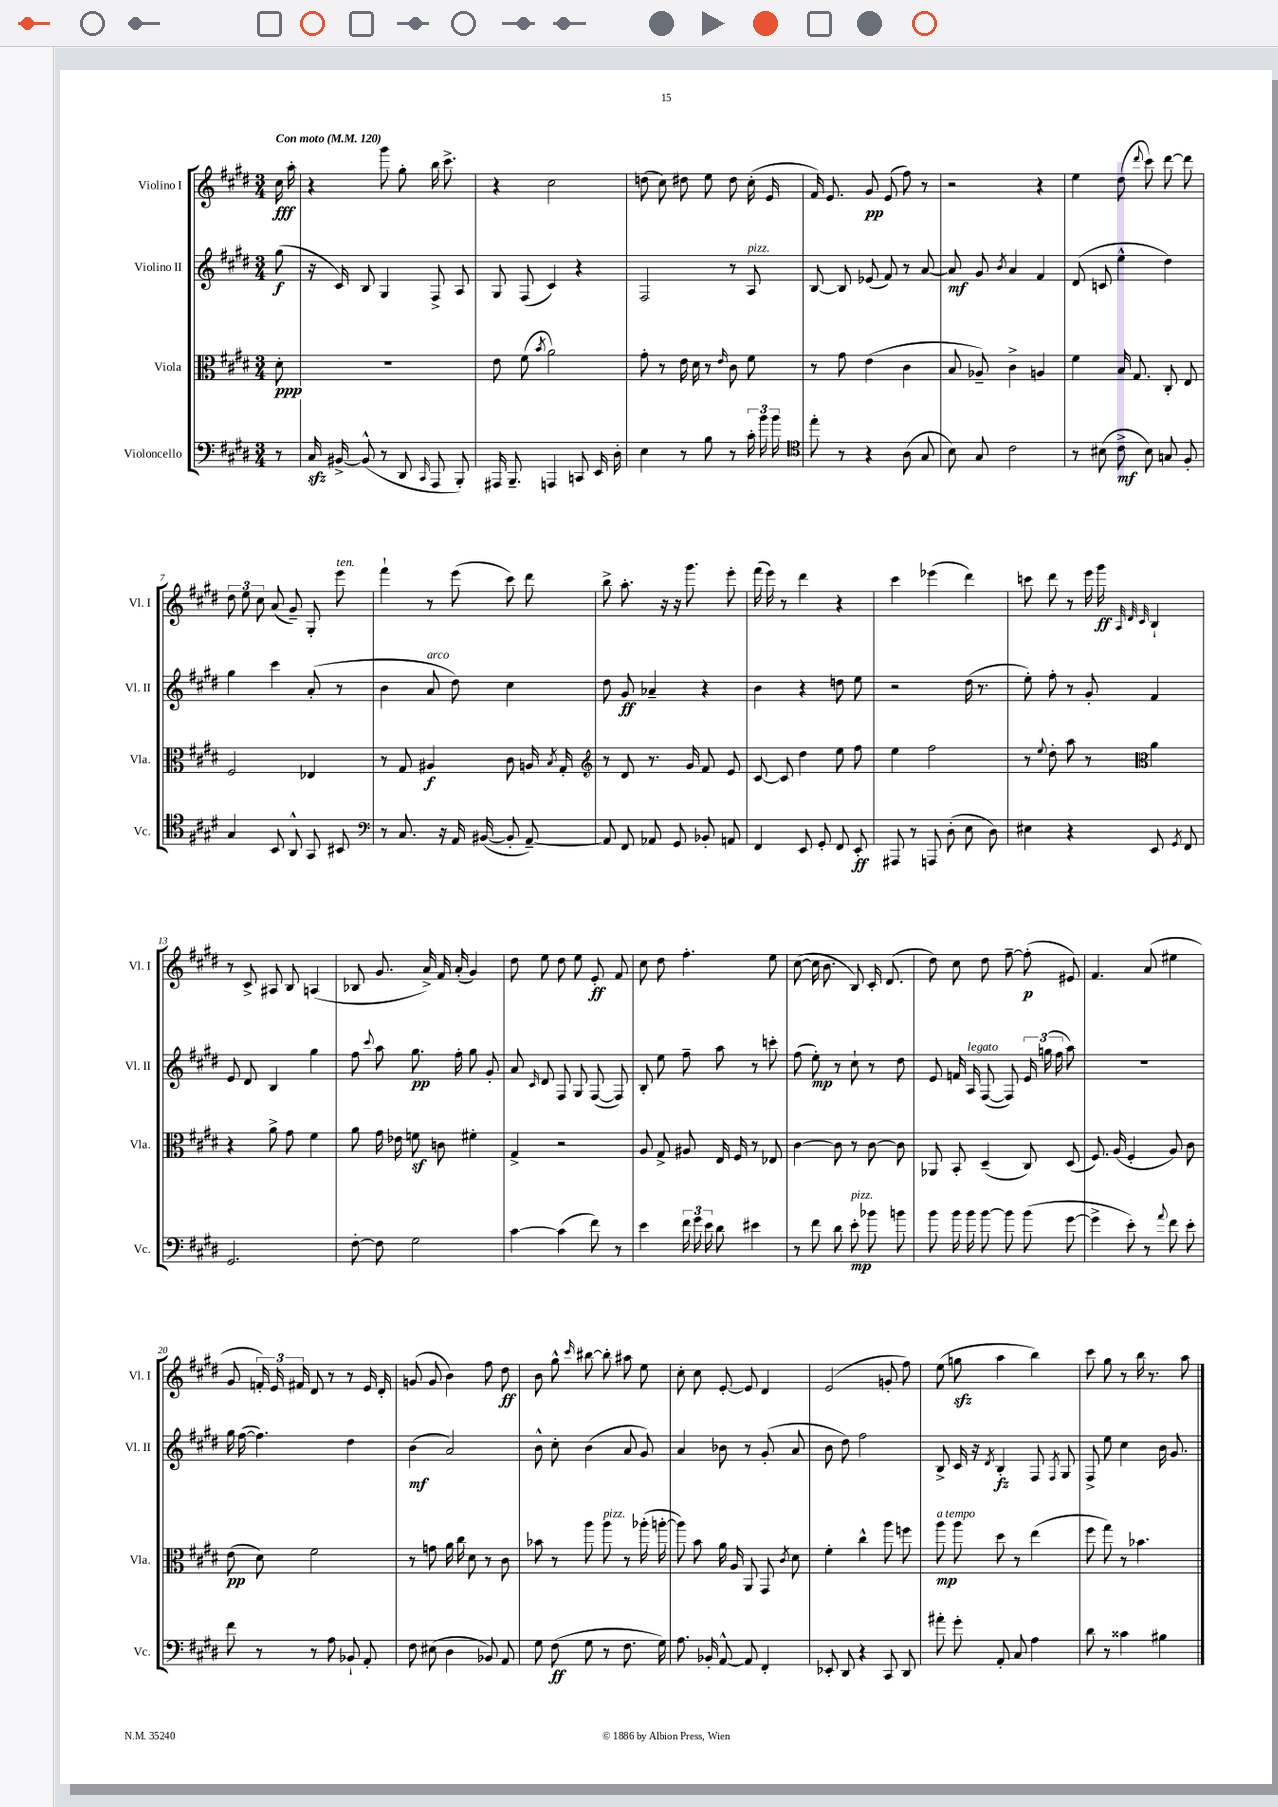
<<
\new StaffGroup <<
\new Staff = "s0" \with { instrumentName = "Violino I" shortInstrumentName = "Vl. I" } {
    \clef treble \key e \major \numericTimeSignature \time 3/4 \partial 8 \tempo "Con moto" 4 = 120
    \autoBeamOff cis''16\fff a''16-. |
    r4 gis'''8 gis''8-. b''16 cis'''8.-> |
    r4 cis''2 |
    d''8( cis''8) dis''8 e''8 dis''8 cis''16-.( e'16 |
    fis'16) e'8. gis'8\pp e'8( fis''8) r8 |
    r2 r4 |
    e''4 dis''8( \appoggiatura { dis'''8 } cis'''8) dis'''8~ dis'''8 |
    \tuplet 3/2 { dis''8 e''8 cis''8 } a'8( gis'8--) gis8-. e'''8^\markup { \italic "ten." } |
    fis'''4-! r8 e'''8( cis'''8) dis'''8 |
    b''8-> a''8.-. r16 r16 gis'''8. e'''8-. |
    fis'''16( e'''16) r8 dis'''4 r4 |
    cis'''4 ees'''4( dis'''4) |
    c'''8 dis'''8 r8 e'''16 gis'''16\ff \grace { a32 dis'32 cis'32 } b4-! |
    r8 cis'8-> ais8 b8 a4( |
    bes8 gis'8. a'16->) fis'16 a'16-.( gis'4) |
    dis''8 e''8 dis''8 e''8 e'8-.\ff fis'8 |
    cis''8 dis''8 fis''4.-. e''8 |
    cis''8~( cis''16 b'8. b8) cis'16-. dis'8.( |
    dis''8) cis''8 dis''8 fis''8~-- fis''8-.\p( eis'8) |
    fis'4. a'8( eis''4 |
    gis'8 \tuplet 3/2 { f'16-.) e'16 fis'16 } dis'8 r8 r8 e'16 dis'16-. |
    g'8( g'8 b'4) fis''8 dis''8\ff |
    b'8 gis''8-^ \grace { cis'''16 } bis''8~ bis''8-. ais''8 e''8 |
    cis''8-. cis''8 e'8~-. e'8 dis'4 |
    e'2( g'8-. fis''8) |
    e''8( g''8\sfz a''4 b''4) |
    cis'''8 gis''8 r8 b''16 r8. a''8 \bar "|." |
}
\new Staff = "s1" \with { instrumentName = "Violino II" shortInstrumentName = "Vl. II" } {
    \clef treble \key e \major \numericTimeSignature \time 3/4 \partial 8
    \autoBeamOff gis''8\f( |
    r16 cis'16) b8 gis4 fis8-> a8 |
    gis8 fis8( cis'4) r4 |
    fis2 r8 a8^\markup { \italic "pizz." } |
    b8~ b8 ees'8( fis'8) r8 a'8~ |
    a'8\mf gis'8 \acciaccatura { b'8 } a'4 fis'4 |
    dis'8( c'8 e''4-^ dis''4) |
    gis''4 cis'''4 a'8-.( r8 |
    b'4 a'8^\markup { \italic "arco" } dis''8) cis''4 |
    dis''8 gis'8\ff aes'4-- r4 |
    b'4 r4 d''8 e''8 |
    r2 dis''16( r8. |
    e''8-.) fis''8-. r8 gis'8-. fis'4 |
    e'8 dis'8 b4 gis''4 |
    fis''8 \appoggiatura { cis'''8 } a''8 gis''8.\pp fis''16-. gis''8 gis'8-. |
    a'8 \grace { cis'16 } dis'8 fis8 gis8 fis8~( fis8) |
    b8-. e''8 fis''8-- a''8 r8 c'''8-. |
    fis''8( e''8-.\mp) r8 cis''8-! r8 dis''8 |
    e'8 f'16 a16^\markup { \italic "legato" } fis8~( fis8) \tuplet 3/2 { e'16 g''16( fis''16 } a''8) |
    R2. |
    gis''16 fis''16~( fis''4.) dis''4 |
    b'4\mf( a'2) |
    b'8-^ cis''8-. b'4( a'8 gis'8) |
    a'4 bes'8 r8 gis'8-.( a'8 |
    b'8 dis''8) fis''2 |
    b8-> cis'16 r16 \acciaccatura { dis'8 } b4-.\fz fis8 \acciaccatura { fis8 } gis8 |
    fis8-> e''8 cis''4 b'16 gis'8. \bar "|." |
}
\new Staff = "s2" \with { instrumentName = "Viola" shortInstrumentName = "Vla." } {
    \clef alto \key e \major \numericTimeSignature \time 3/4 \partial 8
    \autoBeamOff dis'8-.\ppp |
    R2. |
    e'8 fis'8( \acciaccatura { b'8 } a'2) |
    gis'8-. r8 e'16 dis'16 r8 \grace { e'16 } cis'8 fis'8 |
    r8 gis'8 e'4( cis'4 |
    b8 aes8--) cis'4-> a4 |
    fis'4 b16 gis8. cis8-. e8 |
    fis2 ees4 |
    r8 gis8 ais4\f cis'8 a16 \acciaccatura { b8 } gis16-. |
    \clef treble r8 dis'8 r8. gis'16 fis'8 e'8 |
    cis'8~ cis'8 dis''4 e''8 fis''8 |
    e''4 fis''2 |
    r8 \appoggiatura { e''8 } dis''8-. a''8 r8 \clef alto a'4 |
    r4 a'8-> gis'8 fis'4 |
    a'8 gis'16 ees'16 f'8\sf c'8 fis'4-. |
    gis4-> r2 |
    a8 gis8-> ais8 e16 fis16 r8 ees8 |
    cis'4~ cis'8 r8 cis'8~ cis'8 |
    aes,8 b,8-. dis4--( cis8) dis8( |
    fis8.) a16( fis4-. a8) cis'8 |
    e'8\pp( dis'8) fis'2 |
    r8 g'8 a'16 cis''16 dis'8 r8 cis'8 |
    bes'8 r8 a''8 a''8^\markup { \italic "pizz." } r8 aes''16-.( a''16~-. |
    a''8) b'8 a'16 a16 a,8 gis,8 \acciaccatura { cis'8 } dis'8 |
    fis'4-. cis''4-^ a''8 f''8 |
    a''8\mp^\markup { \italic "a tempo" } a''8 dis''8 r8 e''4( |
    fis''8 gis''8) r8 bes'4. \bar "|." |
}
\new Staff = "s3" \with { instrumentName = "Violoncello" shortInstrumentName = "Vc." } {
    \clef bass \key e \major \numericTimeSignature \time 3/4 \partial 8
    \autoBeamOff r8 |
    cis16\sfz bis,16~-> bis,8-^( r8 dis,8 \grace { cis,16 } a,,8 b,,8-.) |
    ais,,16 b,,8.-- a,,4 c,8 e,16 dis16-. |
    e4 r8 b8 r8 \tuplet 3/2 { cis'16-. b'16 b'16 } |
    \clef tenor e''8-. r8 r4 a8( gis8 |
    b8) gis8 cis'2 |
    r8 bis8( cis'8->\mf bis8) g8 fis8-. |
    gis4 b,8 a,8-^ gis,8 bis,8 |
    \clef bass r8 cis8. r16 a,16 bis,16~( bis,8-. a,8~--) |
    a,8 fis,8 aes,8 gis,8 bes,8-. a,8 |
    fis,4 e,8 gis,8-. fis,8 e,8-.\ff |
    ais,,8 r8 a,,8 dis8-.( e8 dis8) |
    eis4 r4 e,8 \acciaccatura { gis,8 } fis,8 |
    gis,2. |
    fis8~-. fis8 gis2 |
    cis'4~ cis'4( fis'8) r8 |
    e'4 \tuplet 3/2 { fis'16 gis'16 e'16 } dis'8 eis'4 |
    r8 fis'8 dis'8 e'8-.\mp^\markup { \italic "pizz." } bes'8 b'8 |
    b'8 b'16 b'16 b'8~ b'8 b'8( gis'8~ |
    gis'4-> e'8-.) r8 \appoggiatura { a'8 } fis'8 e'8-. |
    fis'8 r8 r8 a8 bes,8-! a,8-. |
    fis8 eis8( dis4 bes,8) a,8 |
    gis8 fis8\ff( gis8 r8 fis8. gis16) |
    a8. bes,16-. a,8~-^ a,8 fis,4-. |
    ees,8-. dis,8 r4 cis,8 dis,8 |
    ais'8-. gis'8-. a,8-. cis8 a4 |
    dis'8 r8 cisis'4 bis4 \bar "|." |
}
>>
>>
